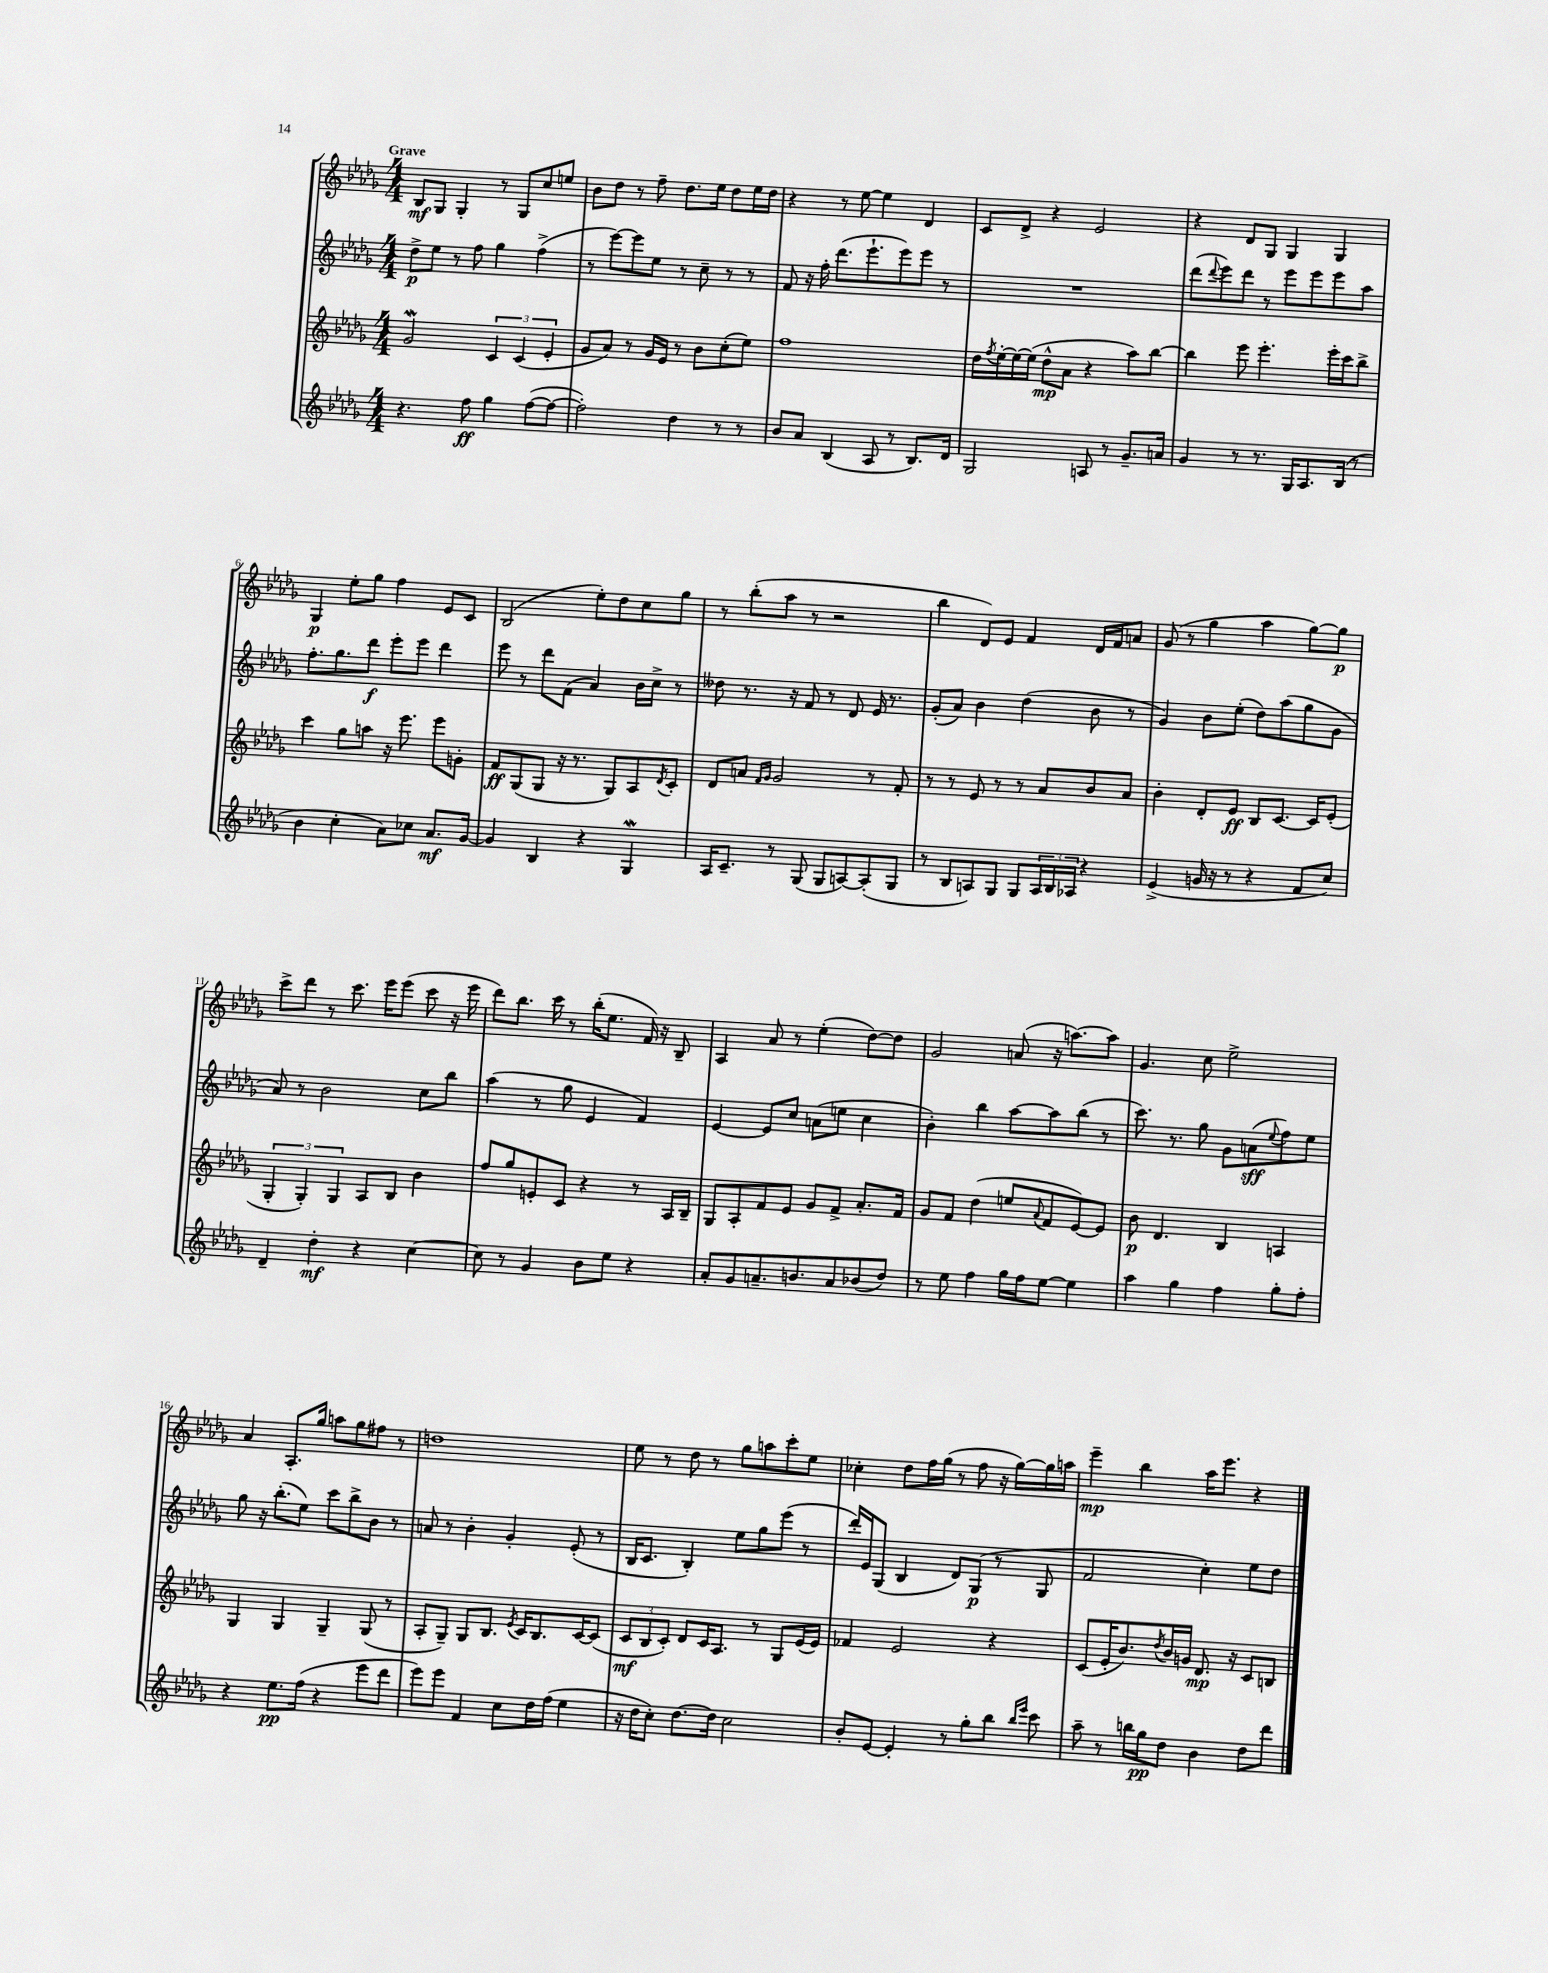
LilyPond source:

<<
\new StaffGroup <<
\new Staff = "s0" {
    \clef treble \key des \major \numericTimeSignature \time 4/4 \tempo "Grave"
    bes8\mf ges8 ges4-. r8 ges8 c''8 e''8 |
    bes'8 des''8 r8 f''8-- des''8. ees''16 des''8 ees''16 des''16 |
    r4 r8 ees''8~ ees''4 des'4 |
    c'8 des'8-> r4 ees'2 |
    r4 des'8 ges8 ges4 ges4 |
    ges4\p ees''8-. ges''8 f''4 ees'8 c'8 |
    bes2( ees''8-.) des''8 c''8 ges''8 |
    r8 bes''8-.( aes''8 r8 r2 |
    bes''4 des'8) ees'8 f'4 des'16 f'16 a'8 |
    ges'8( r8 ges''4 aes''4 ges''8~) ges''8\p |
    c'''8-> des'''8 r8 c'''8. ees'''16 ees'''8( c'''8 r16 ees'''16 |
    des'''8) bes''8. c'''16 r8 bes''16-.( ees''8. f'16) r16 bes8-- |
    aes4 aes'8 r8 ees''4-.( des''8~) des''8 |
    ges'2 a'8( r16 a''8.~) a''8 |
    ges'4. c''8 ees''2-> |
    aes'4 aes8.-. ges''16 a''8 ges''8 fis''8 r8 |
    d''1 |
    ees''8 r8 des''8 r8 ges''8 a''8 c'''8-. ees''8 |
    ces''4-. des''8 f''16 ges''16( r8 f''8 r16 ges''16~) ges''16 a''16 |
    ees'''4--\mp bes''4 aes''16 ees'''8. r4 \bar "|." |
}
\new Staff = "s1" {
    \clef treble \key des \major \numericTimeSignature \time 4/4
    des''8->\p ees''8 r8 f''8 ges''4 f''4->( |
    r8 ees'''8~) ees'''8 ees''8 r8 c''8-- r8 r8 |
    f'8 r16 f''16-. des'''8.( ees'''8.-! ees'''8) ees'''8 r8 |
    R1 |
    des'''8( \appoggiatura { des'''8 } ees'''8) des'''8 r8 ees'''8 ees'''8 ees'''8 aes''8 |
    f''8.-. ges''8. des'''8\f ees'''8-. ees'''8 des'''4 |
    ees'''8 r8 des'''8 f'8( aes'4) bes'16 c''16-> r8 |
    deses''8 r8. r16 f'8 r8 des'8 ees'16 r8. |
    ges'8-.( aes'8) bes'4 des''4( bes'8 r8 |
    ges'4) bes'8 ees''8-.( des''8) aes''8( ges''8 ges'8 |
    aes'8) r8 bes'2 c''8 bes''8 |
    aes''4( r8 ges''8 ees'4 f'4) |
    ees'4~ ees'8 c''8 a'8( e''8 c''4 |
    bes'4-.) bes''4 aes''8~ aes''8 bes''8( r8 |
    c'''8.) r8. ges''8 ges'8 a'8\sff( \appoggiatura { ees''8 } f''8) ees''8 |
    ges''8 r16 bes''8.-.( ees''8) c'''8 bes''8-> bes'8 r8 |
    a'8 r8 bes'4-. ges'4-. ees'8-.( r8 |
    bes16 c'8. bes4-.) ees''8 ges''8 ees'''8( r8 |
    des'''16-.) ees'16 ges8( bes4 des'8) ges8\p( r8 ges8 |
    f'2 c''4-.) ees''8 des''8 \bar "|." |
}
\new Staff = "s2" {
    \clef treble \key des \major \numericTimeSignature \time 4/4
    ges'2\mordent \tuplet 3/2 { c'4 c'4( ees'4-. } |
    ges'8 aes'8) r8 ges'16 ees'16 r8 bes'8 c''8-.( ees''8) |
    f''1 |
    des''16 \acciaccatura { f''8 } ees''16~-. ees''16~ ees''16( des''8-^\mp aes'8 r4 aes''8) bes''8~ |
    bes''4 ees'''8 ees'''4.-. ees'''16-. c'''16 bes''8-> |
    c'''4 ges''8 a''8 r16 ees'''8. ees'''8 g'8-. |
    f'8\ff ges8( ges8 r16 r8. ges8) aes8 \acciaccatura { des'8 } c'8-. |
    des'8 a'8 \grace { f'16 ges'16 } ges'2 r8 f'8-. |
    r8 r8 ees'8 r8 r8 aes'8 bes'8 aes'8 |
    bes'4-. des'8-. ees'8\ff bes8 c'8.~ c'16 ees'8-.( |
    \tuplet 3/2 { ges4-. ges4-.) ges4 } aes8 bes8 bes'4 |
    f''8 ges''8 e'8-. c'8 r4 r8 aes16 bes16-- |
    ges8 aes8-. f'8 ees'8 ges'8 f'8-> aes'8.-. f'16 |
    ges'8 f'8 des''4( e''8 \appoggiatura { aes'8 } f'8 ees'8~) ees'8 |
    bes'8\p des'4. bes4 a4 |
    ges4 ges4 ges4-- ges8( r8 |
    aes8-. ges8--) ges8 bes8. \acciaccatura { ees'8 } c'16 bes8. c'16~ c'8( |
    \tuplet 3/2 { c'8\mf bes8 c'8-.) } des'8 c'16 aes8. r8 ges8 ees'16( ees'16) |
    fes'4 ees'2 r4 |
    c'8( ees'16-. bes'8.) \acciaccatura { des''8 } bes'16 g'16 des'8.\mp r16 c'8 b8 \bar "|." |
}
\new Staff = "s3" {
    \clef treble \key des \major \numericTimeSignature \time 4/4
    r4. f''8\ff ges''4 f''8~( f''8~ |
    f''2-.) des''4 r8 r8 |
    bes'8 aes'8 bes4( aes8 r8 bes8.) des'16 |
    ges2 a8 r8 ges'8.-- a'16 |
    ges'4 r8 r8. ges16 aes8. bes16( r8 |
    bes'4 c''4-. aes'8) ces''8 aes'8.\mf ges'16~ |
    ges'4 bes4 r4 ges4\mordent |
    aes16 c'8.-- r8 ges8( ges8 a8~) a8-.( ges8 |
    r8 bes8 a8) ges8 ges8 \tuplet 3/2 { a16 bes16 aes16 } r4 |
    ees'4->( g'16 r16 r8 r4 f'8 c''8) |
    des'4-- des''4-.\mf r4 c''4~ |
    c''8 r8 ges'4 bes'8 ees''8 r4 |
    aes'8-. ges'8 a'8.-- b'8. a'8 bes'8( des''8) |
    r8 ees''8 f''4 ges''16 f''16 ees''8~ ees''4 |
    aes''4 ges''4 f''4 ges''8-. f''8-. |
    r4 ees''8.\pp f''16( r4 ees'''8 des'''8 |
    ees'''8) ees'''8 f'4 c''8 des''16 f''16( ees''4 |
    r16 des''16 c''8-.) des''8.~ des''16 c''2 |
    bes'8-. ees'8~ ees'4-. r8 ges''8-. bes''8 \grace { bes''16 ees'''16 } c'''8 |
    aes''8-- r8 b''16 ges''16\pp des''8 bes'4 des''8 des'''8 \bar "|." |
}
>>
>>
